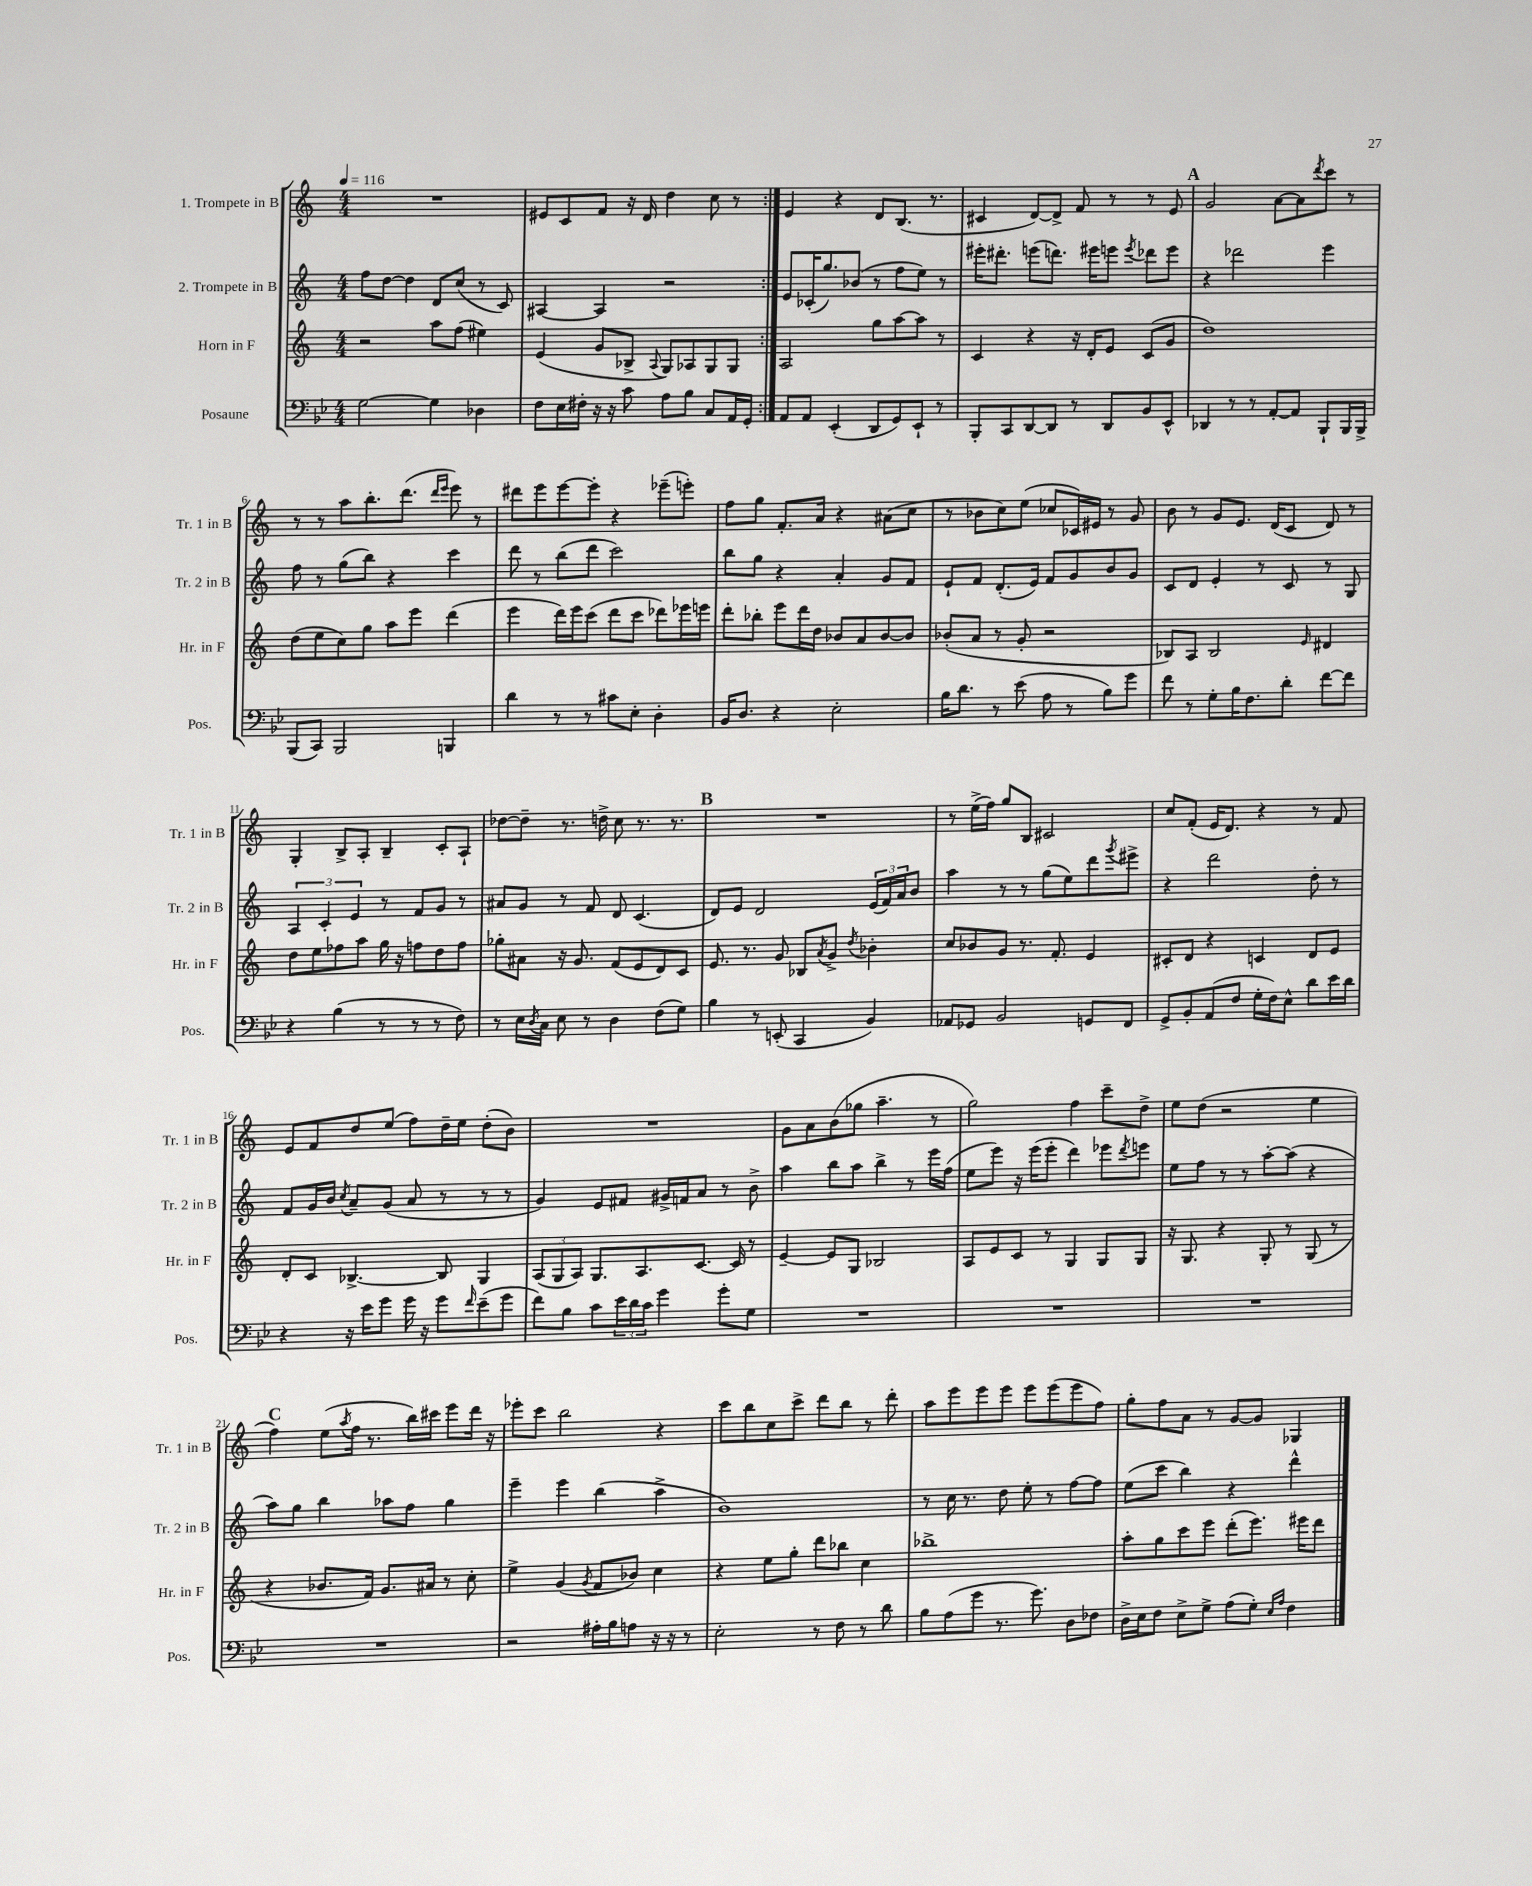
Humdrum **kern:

**kern	**kern	**kern	**kern
*staff4	*staff3	*staff2	*staff1
*clefF4	*clefG2	*clefG2	*clefG2
*k[b-e-]	*k[]	*k[]	*k[]
*M4/4	*M4/4	*M4/4	*M4/4
*MM116	*MM116	*MM116	*MM116
[2G	2r	8ff	1r
.	.	[8dd	.
.	.	4dd]	.
4G]	8aa	8d	.
.	(8ff	(8cc	.
4D-	4ee#)	8r	.
.	.	8c)	.
=	=	=	=
8F	(4e	[4A#	8e#
16E-	.	.	8c
16F#'	.	.	.
16r	8g	4A#]	8f
16r	.	.	.
8c	8B-^	.	16r
.	.	.	16d
.	8qqA	.	.
8A	8G)	2r	4dd
8B-	8A-	.	.
8C	8G	.	8cc
16AA	8G	.	8r
16GG'	.	.	.
=:|!	=:|!	=:|!	=:|!
8AA	2A	8e	4e
8AA	.	(16c-'	.
.	.	8.gg)	.
(4EE-'	.	.	4r
.	.	(8b-	.
8DD	8gg	8r	8d
8GG)	[8aa	8ff	(8.B
8EE-`	8aa]	8ee)	.
.	.	.	8.r
8r	8r	8r	.
=	=	=	=
8BBB-'	4c	16eee#'	4c#
.	.	8.ddd#'	.
8CC	.	.	.
[8DD	4r	(8eee	[8d)
8DD]	.	8.ddd)	8d^]
8r	16r	.	8f
.	16d'	16eee#	.
8DD	8e	8eee	8r
.	.	8qeee	.
8BB-	(8c	8ddd-	8r
8EE-^^	8g	8eee	8e
=	=	=	=
4DD-	1dd)	4r	2g
8r	.	2ddd-	.
8r	.	.	.
[8AA'	.	.	[8a
8AA]	.	.	8a]
.	.	.	8qddd
8BBB-`	.	4eee	8ccc
16BBB-	.	.	8r
16BBB-^	.	.	.
=	=	=	=
(8BBB-	(8dd	8ff	8r
8CC)	8ee	8r	8r
2BBB-	8cc)	(8gg	8aa
.	8gg	8bb)	8.bb'
.	8aa	4r	.
.	.	.	(8.ddd
.	8eee	.	.
.	.	.	16qqddd
.	.	.	16qqeee
4BBB	(4ddd	4ccc	8eee)
.	.	.	8r
=	=	=	=
4d	4eee	8ddd	8ddd#
.	.	8r	8eee
8r	16ddd)	(8bb	[8eee
.	16eee	.	.
8r	(8ccc	8ddd	8eee']
8c#	8ddd	2ccc)	4r
8E-'	8ccc	.	.
4D'	8ddd-)	.	(8eee-~
.	16eee-	.	8eee')
.	16eee	.	.
=	=	=	=
16BB-	8ddd'	8bb	8ff
8.D	.	.	.
.	8bb-'	8gg	8gg
4r	8eee	4r	8.f'
.	16ddd	.	.
.	16dd	.	16a
2E-'	8b-	4a'	4r
.	8a	.	.
.	[8b-	8g	(8a#
.	8b-]	8f	8cc
=	=	=	=
16B-	(8b-'	8e`	8r
8.d	.	.	.
.	8a	8f	8b-
8r	8r	(8.d'	8cc)
(8e-	8g'	.	(8ee
.	.	16e)	.
8A	2r	8f	8cc-
8r	.	8g	16c-)
.	.	.	16e#
8B-)	.	8b	8r
8g	.	8g	8g
=	=	=	=
8f	8B-)	8c	8b
8r	8A	8d	8r
8G'	2B-	4e'	8g
16B-	.	.	8.e
8.F	.	.	.
.	.	8r	.
.	.	.	(16d
8d'	.	8c	8c
.	16qqe	.	.
[8f	4d#	8r	8d)
8f]	.	8G	8r
=	=	=	=
4r	8dd	6A	4G'
.	8ee	.	.
.	.	6c'	.
(4B-	8ff-	.	8B^
.	.	6e	.
.	8aa	.	8A'
8r	16gg	8r	4B~
.	16r	.	.
8r	8ff	8f	.
8r	8dd	8g	8c'
8F)	8ff	8r	8A`
=	=	=	=
8r	8gg-'	8a#	[8dd-
16E-	8a#	8g	8dd-~]
8qD	.	.	.
16C	.	.	.
8E-	16r	8r	8.r
.	8.g	.	.
8r	.	8f	.
.	.	.	16dd^
4D	(8f	8d	8cc
.	8e	(4.c	8.r
(8F	8d)	.	.
.	.	.	8.r
8G)	8c	.	.
=	=	=	=
4B-	8.e	8d)	1r
.	.	8e	.
.	8.r	.	.
8r	.	2d	.
(8EE'	8g	.	.
4CC	8B-	.	.
.	8qa	.	.
.	8g^	.	.
.	8qdd	.	.
4BB-)	4b-'	(24e	.
.	.	24f)	.
.	.	24a	.
.	.	8b	.
=	=	=	=
8AA-	8cc	4aa	8r
8GG-	8b-	.	(16ee^
.	.	.	16ff)
2BB-	8g	8r	8gg
.	8.r	8r	8B
.	.	(8gg	2c#
.	8.f'	.	.
.	.	8ee)	.
8GG	4e	8ddd	.
.	.	8qggg	.
8FF	.	8eee#^	.
=	=	=	=
8GG^	8c#'	4r	8cc
8BB-'	8d	.	(8f'
(8AA	4r	2ddd	16e
.	.	.	8.d)
8F	.	.	.
16G'	4c	.	4r
16F)	.	.	.
8E-^^	.	.	.
8d	8d	8dd'	8r
16e-	8e	8r	8f
16d	.	.	.
=	=	=	=
4r	8d'	8f	8e
.	8c	16g	8f
.	.	16b	.
.	.	8qcc	.
16r	[4.B-^	8a~	8dd
16e-	.	.	.
8g	.	(8g	(8ee
16g	.	8a	8ff)
16r	.	.	.
8g	8B-]	8r	16dd~
.	.	.	16ee
16qqf	.	.	.
(8e-~	4G	8r	(8dd'
8g	.	8r	8b)
=	=	=	=
8f)	(12A	4g)	1r
.	12G	.	.
8B-	.	.	.
.	12A)	.	.
8c	8.G	8e	.
24e-	.	8f#	.
24d	.	.	.
.	8.A	.	.
24c	.	.	.
4g	.	16g#^	.
.	.	16f	.
.	[8.c	8a	.
8g'	.	8r	.
.	16c]	.	.
8G	8r	8b^	.
=	=	=	=
1r	[4e~	4aa	8g
.	.	.	8a
.	8e]	8bb	(8b
.	8G	8aa	8gg-
.	2B-	4bb^	4.aa~
.	.	8r	.
.	.	16eee	8r
.	.	(16ff	.
=	=	=	=
1r	8A	8ee	2gg)
.	8e	8eee)	.
.	8c	16r	.
.	.	(16eee	.
.	8r	8eee'	.
.	4G	4ddd)	4ff
.	8G	8eee-	8ccc~
.	.	8qddd	.
.	8G	8eee	8dd^
=	=	=	=
1r	16r	8ee	8ee
.	8.G	.	.
.	.	8ff	(8dd
.	4r	8r	2r
.	.	8r	.
.	8G'	[8aa'	.
.	8r	(8aa]	.
.	(8G	4r	4ee
.	8r	.	.
=	=	=	=
1r	4r	8aa)	4ff)
.	.	8gg	.
.	8.b-	4bb	(8ee
.	.	.	8qaa
.	.	.	16ff
.	16f)	.	8.r
.	8.g	8aa-	.
.	.	8ff	16bb)
.	16a#	.	16ccc#
.	8r	4gg	8eee
.	8cc'	.	16ddd
.	.	.	16r
=	=	=	=
2r	4ee^	4eee~	8eee-'
.	.	.	8ccc
.	(4g	4eee	2bb
.	8qg	.	.
16A#'	8f	(4bb	.
16B-	.	.	.
8A	8b-)	.	.
16r	4cc	4aa^	4r
16r	.	.	.
8r	.	.	.
=	=	=	=
2E-'	4r	1b)	8ccc
.	.	.	8bb
.	8ee	.	8cc
.	8gg'	.	8ccc^
8r	8ddd	.	8ddd
8F	8bb-	.	8bb
8r	4cc	.	8r
8d	.	.	8ddd'
=	=	=	=
8B-	1bb-^	8r	8aa
(8A	.	16cc	8eee
.	.	8.r	.
8g	.	.	8eee
8.r	.	8dd	8eee
.	.	8ee'	8eee
8.g)	.	.	.
.	.	8r	(8eee
8D	.	[8ff	8eee
8F-	.	8ff]	8ff)
=	=	=	=
16D^	8aa'	(8ee	8gg'
16E-	.	.	.
8F	8gg	8ccc	8ff
8E-^	8ccc	4bb)	8a
8G^	8eee	.	8r
(8A	(8ddd'	4r	[8g
8G')	8.eee)	.	8g]
16qqE-	.	.	.
16qqA	.	.	.
4F	.	4ddd^^	4G-
.	16eee#	.	.
.	8ddd	.	.
==	==	==	==
*-	*-	*-	*-
